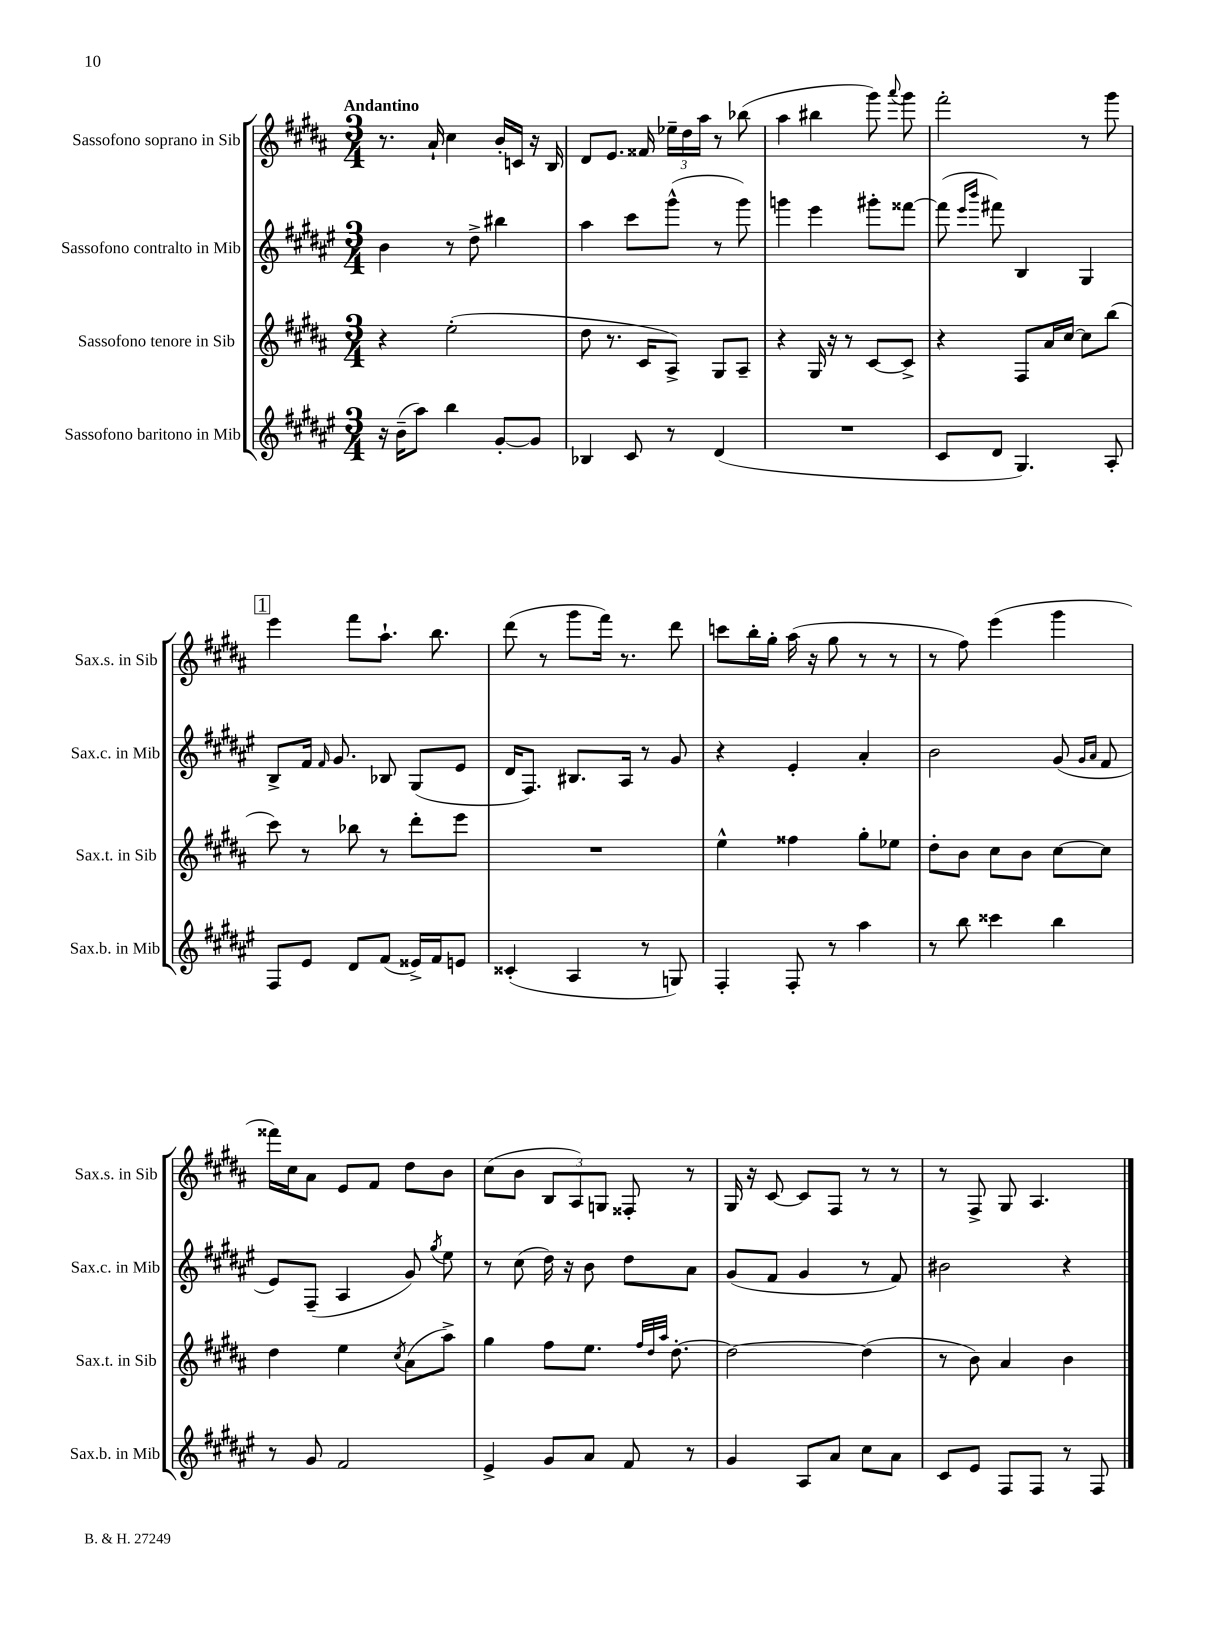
<<
\new StaffGroup <<
\new Staff = "s0" \with { instrumentName = "Sassofono soprano in Sib" shortInstrumentName = "Sax.s. in Sib" } {
    \clef treble \key b \major \numericTimeSignature \time 3/4 \tempo "Andantino"
    \autoBeamOff r8. ais'16-! cis''4 b'16[-. c'16] r16 b16 |
    dis'8[ e'8.] fisis'16 \tuplet 3/2 { ees''16[-- dis''16 ais''16] } r8 bes''8( |
    ais''4 bis''4 gis'''8) \appoggiatura { ais'''8 } gis'''8 |
    fis'''2-. r8 gis'''8 |
    \mark \markup { \box "1" } e'''4 fis'''8[ ais''8.]-! b''8. |
    dis'''8( r8 gis'''8[ fis'''16]) r8. dis'''8 |
    c'''8[ b''16-. gis''16]-. ais''16( r16 gis''8 r8 r8 |
    r8 fis''8) e'''4( gis'''4 |
    fisis'''16[) cis''16 ais'8] e'8[ fis'8] dis''8[ b'8] |
    cis''8[( b'8] \tuplet 3/2 { b8[ ais8) g8] } fisis8-. r8 |
    gis16 r16 cis'8~ cis'8[ fis8] r8 r8 |
    r8 fis8-> gis8 ais4. \bar "|." |
}
\new Staff = "s1" \with { instrumentName = "Sassofono contralto in Mib" shortInstrumentName = "Sax.c. in Mib" } {
    \clef treble \key fis \major \numericTimeSignature \time 3/4
    \autoBeamOff b'4 r8 dis''8-> bis''4 |
    ais''4 cis'''8[ gis'''8]-^( r8 gis'''8) |
    g'''4 eis'''4 gis'''8[-. fisis'''8]~ |
    fisis'''8( \grace { eis'''16[ b'''16] } fis'''8) b4 gis4 |
    \mark \markup { \box "1" } b8[-> fis'16] \grace { fis'16 } gis'8. bes8 gis8[( eis'8] |
    dis'16[ fis8.]) bis8.[ ais16] r8 gis'8 |
    r4 eis'4-. ais'4-. |
    b'2 gis'8( \grace { gis'16[ ais'16] } fis'8 |
    eis'8[) fis8]--( ais4 gis'8) \acciaccatura { gis''8 } eis''8 |
    r8 cis''8( dis''16) r16 b'8 dis''8[ ais'8] |
    gis'8[( fis'8] gis'4 r8 fis'8) |
    bis'2 r4 \bar "|." |
}
\new Staff = "s2" \with { instrumentName = "Sassofono tenore in Sib" shortInstrumentName = "Sax.t. in Sib" } {
    \clef treble \key b \major \numericTimeSignature \time 3/4
    \autoBeamOff r4 e''2-.( |
    dis''8 r8. cis'16[ ais8]->) gis8[ ais8]-- |
    r4 gis16 r16 r8 cis'8[~ cis'8]-> |
    r4 fis8[ ais'16 cis''16]~ cis''8[ b''8]( |
    \mark \markup { \box "1" } cis'''8) r8 bes''8 r8 dis'''8[-. e'''8] |
    R2. |
    e''4-^ fisis''4 gis''8[-. ees''8] |
    dis''8[-. b'8] cis''8[ b'8] cis''8[~ cis''8] |
    dis''4 e''4 \acciaccatura { cis''8 } ais'8[( ais''8]->) |
    gis''4 fis''8[ e''8.] \grace { fis''32[ dis''32 ais''32] } dis''8.~-. |
    dis''2~ dis''4( |
    r8 b'8) ais'4 b'4 \bar "|." |
}
\new Staff = "s3" \with { instrumentName = "Sassofono baritono in Mib" shortInstrumentName = "Sax.b. in Mib" } {
    \clef treble \key fis \major \numericTimeSignature \time 3/4
    \autoBeamOff r16 b'16[--( ais''8]) b''4 gis'8[~-. gis'8] |
    bes4 cis'8 r8 dis'4( |
    R2. |
    cis'8[ dis'8] gis4.) ais8-. |
    \mark \markup { \box "1" } fis8[ eis'8] dis'8[ fis'8]( eisis'16[->) fis'16 e'8] |
    cisis'4-.( ais4 r8 g8) |
    fis4-. fis8-. r8 ais''4 |
    r8 b''8 cisis'''4 b''4 |
    r8 gis'8 fis'2 |
    eis'4-> gis'8[ ais'8] fis'8 r8 |
    gis'4 ais8[ ais'8] cis''8[ ais'8] |
    cis'8[ eis'8] fis8[ fis8] r8 fis8 \bar "|." |
}
>>
>>
\layout { \context { \Score \remove "Bar_number_engraver" } }
